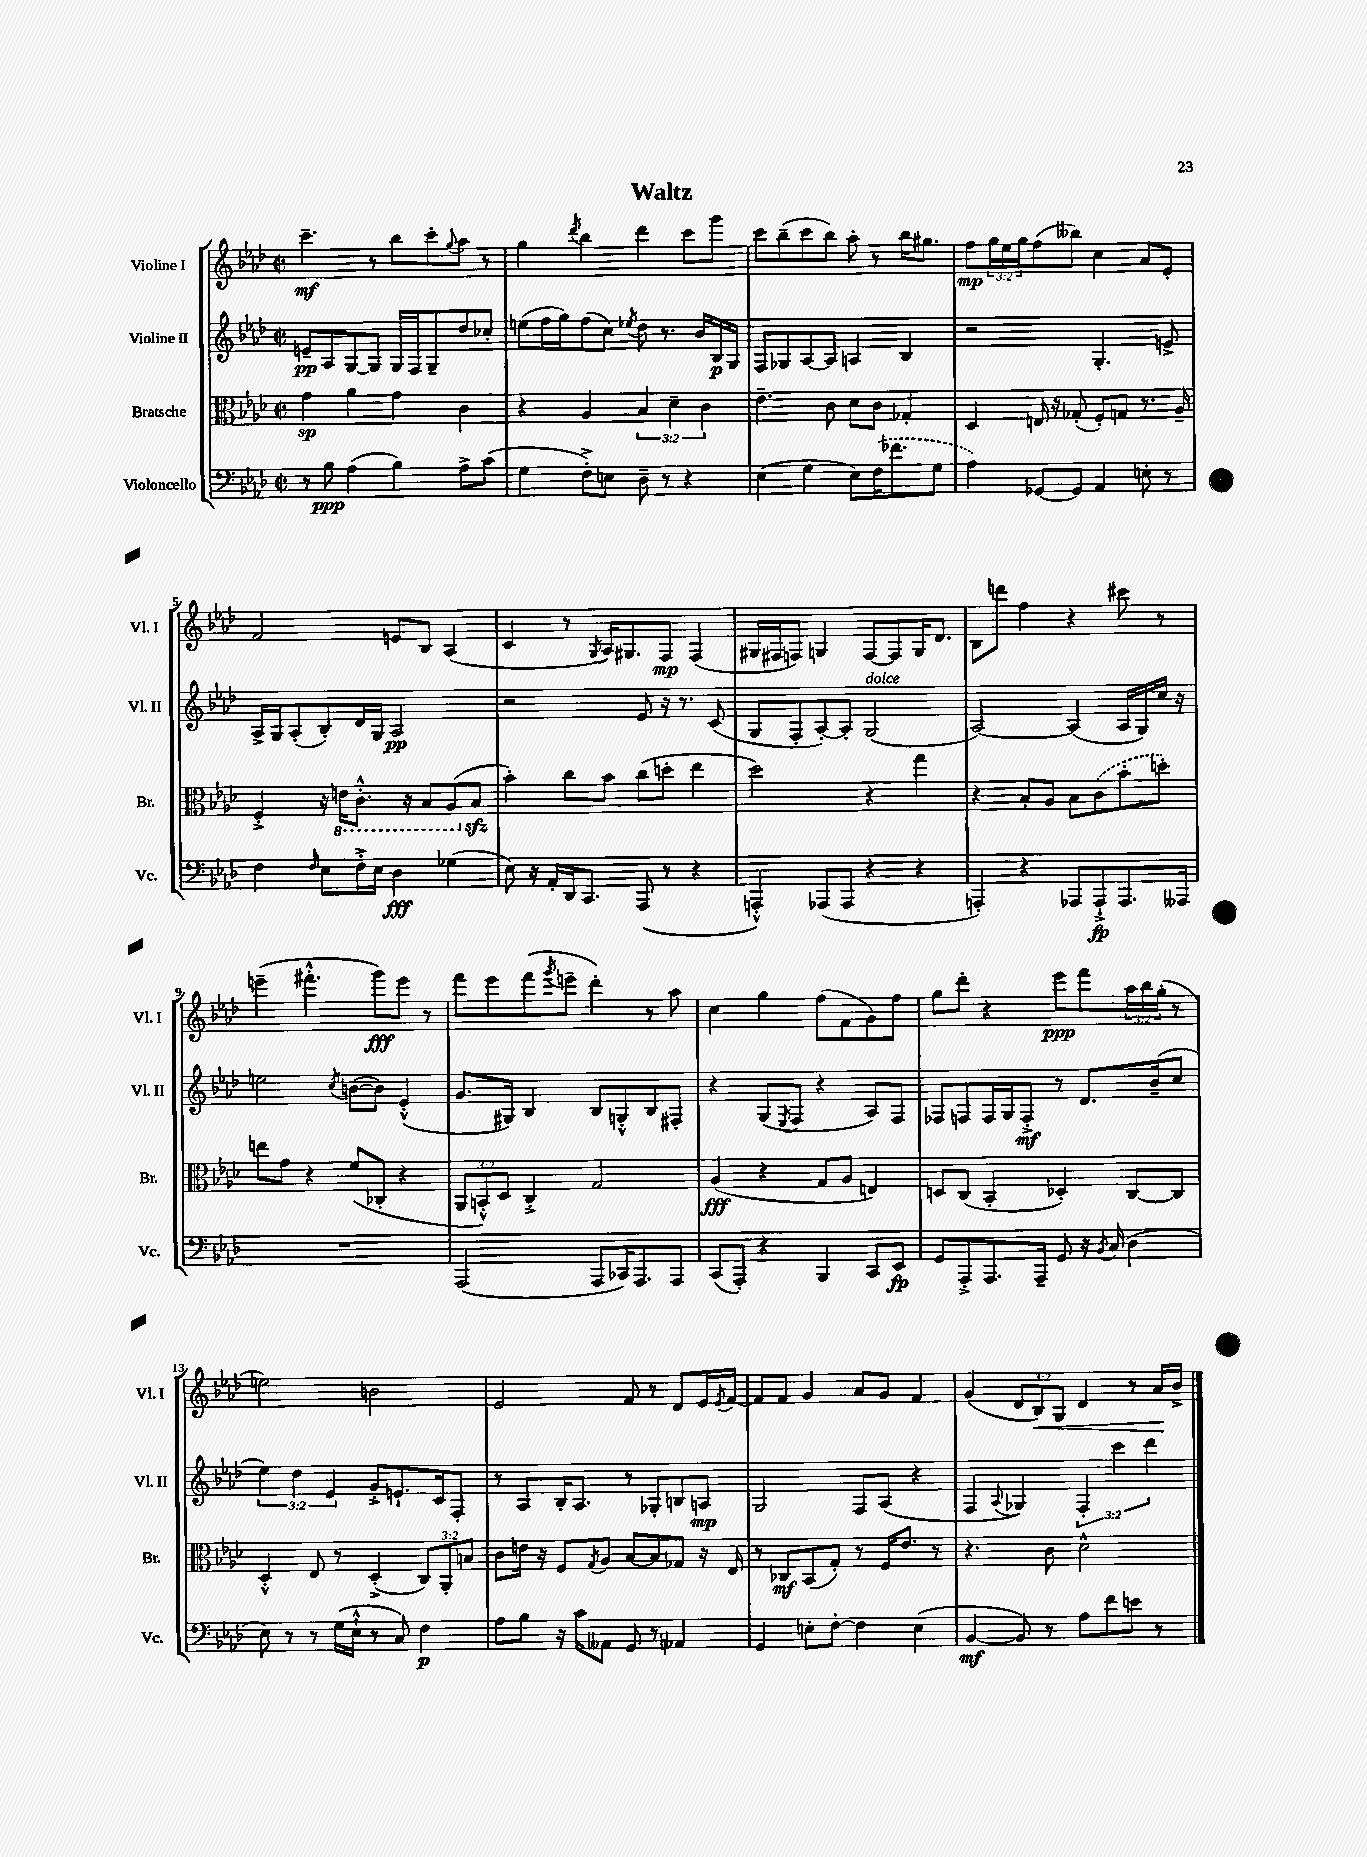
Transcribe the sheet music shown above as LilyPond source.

\header { title = "Waltz" }
<<
\new StaffGroup <<
\new Staff = "s0" \with { instrumentName = "Violine I" shortInstrumentName = "Vl. I" } {
    \clef treble \key aes \major \defaultTimeSignature \time 2/2 \override Staff.TupletNumber.text = #tuplet-number::calc-fraction-text
    c'''4.--\mf r8 bes''8 c'''8-. \appoggiatura { g''8 } aes''8 r8 |
    g''4 \acciaccatura { des'''8 } bes''4 des'''4 c'''8 g'''8 |
    c'''8 bes''8--( c'''8 bes''8) aes''8-. r8 bes''16 gis''8. |
    f''8\mp \tuplet 3/2 { g''16 ees''16 g''16 } f''8( beses''8) c''4 aes'8 ees'8-. |
    f'2 e'8 bes8 aes4( |
    c'4 r8 \acciaccatura { g8 } aes16) gis8. f8\mp f4( |
    gis16 fis16 f8) g4 f8~ f8 g16 des'8. |
    bes8 d'''8 f''4 r4 cis'''8 r8 |
    e'''4--( fis'''4.-.-^ g'''8\fff) e'''8 r8 |
    f'''8 ees'''8 f'''8( \acciaccatura { g'''8 } e'''8-- des'''4-.) r8 aes''8 |
    c''4 g''4 f''8( f'8 g'8) f''8 |
    g''8 des'''8-. r4 ees'''8\ppp f'''8 \tuplet 3/2 { aes''16 bes''16 g''16-.( } r8 |
    e''2) b'2 |
    ees'2 f'8 r8 des'8 ees'16 \acciaccatura { ees'8 } f'16~ |
    f'8 f'8 g'4 aes'8 g'8 f'4 |
    g'4( \tuplet 3/2 { des'8 bes8\<) g8 } des'4 r8 aes'16\! bes'16-> \bar "|." |
}
\new Staff = "s1" \with { instrumentName = "Violine II" shortInstrumentName = "Vl. II" } {
    \clef treble \key aes \major \defaultTimeSignature \time 2/2 \override Staff.TupletNumber.text = #tuplet-number::calc-fraction-text
    e'8--\pp aes8 g8~ g8 g16 f16 g8-- des''8 ces''8-. |
    e''8( f''16 g''16) f''8( c''8) \acciaccatura { ees''8 } des''8 r8. bes'16 bes16\p g16 |
    f8 ges8 aes8~ aes8 a4 bes4 |
    r2 g4.-. e'8-> |
    aes16-> g16 aes8-.( bes8-.) des'16 g16 aes2\pp |
    r2 ees'8 r16 r8. c'8( |
    g8 f8-. aes8~-.) aes8-. g2^\markup { \italic "dolce" }( |
    aes2~) aes4( aes16 g16) c''16 r16 |
    e''2 \acciaccatura { c''8 } b'8~( b'8) ees'4-.-^( |
    g'8. gis16) bes4 bes8 g8-.-^ bes8 fis8-. |
    r4 g8( \acciaccatura { ees8 } f8 r4 aes8) f8 |
    fes8 f8 f16 g16 f8-.->\mf r8 des'8. bes'16--( c''8 |
    \tuplet 3/2 { ees''4) des''4 ees'4 } g'8-.-> e'8.-! c'16 f8-. |
    r8 aes8 bes16-. aes8. r8 ges8-. b8 a8\mp |
    g2 f8 aes8( r4 |
    f4 \appoggiatura { aes8 } ges4) \tuplet 3/2 { f4-. c'''4 des'''4 } \bar "|." |
}
\new Staff = "s2" \with { instrumentName = "Bratsche" shortInstrumentName = "Br." } {
    \clef alto \key aes \major \defaultTimeSignature \time 2/2 \override Staff.TupletNumber.text = #tuplet-number::calc-fraction-text
    g'4\sp aes'4 g'4 c'4 |
    r4 aes4 \tuplet 3/2 { bes4 des'4-- c'4 } |
    ees'4.-- c'8 des'8 c'8 ges4-. |
    des4 e16 r16 ges8-.( f8-.) g8 r8. aes16-- |
    f4-.-> r16 \ottava #-1 e16 c8.-.-^ r16 bes,8 aes,8( \ottava #0 bes8\sfz |
    bes'4-.) c''8 bes'8 c''8( d''8-. ees''4 |
    des''2) r4 g''4 |
    r4 bes8-. aes8 bes8 \once \slurDashed c'8( bes'8-. d''8-.) |
    e''8 g'8 r4 f'8( ces8-. r4 |
    \tuplet 3/2 { aes,8 b,8-.-^) des8 } c4-.-> g2 |
    aes4\fff( r4 g8 aes8 e4) |
    d8 c8( bes,4-. des4-.) c8~ c8 |
    des4-.-^ ees8 r8 des4-.->( \tuplet 3/2 { c8) aes,8-. b8 } |
    c'8 e'16 r16 f8 \acciaccatura { g8 } aes8 bes8~ bes8 ges8 r16 ees16 |
    r8 ces8\mf bes,8( g8-.) r8 f16 ees'8. r8 |
    r4. c'8 des'2-^ \bar "|." |
}
\new Staff = "s3" \with { instrumentName = "Violoncello" shortInstrumentName = "Vc." } {
    \clef bass \key aes \major \defaultTimeSignature \time 2/2
    r8 bes8\ppp aes4( bes4) aes8-> c'8( |
    g4 f8-.->) e8 des8-- r8 r4 |
    ees4( g4 ees8) \once \slurDashed f16( fes'8. g8 |
    aes4) ges,8~ ges,8 aes,4 e8-. r8 |
    f4 \grace { f16 } ees8 f16-.-> ees16 des4\fff ges4( |
    ees8) r16 aes,16-. des,16 c,8. aes,,8( r8 r4 |
    a,,4-.-^) aes,,8( aes,,8 r4 r4 |
    a,,4-.) r4 aes,,8 aes,,8-!->\fp aes,,8. aeses,,16 |
    R1 |
    aes,,2( aes,,8 ces,16) aes,,8. aes,,8 |
    c,8( aes,,8-.) r4 bes,,4 c,8 ees,8\fp |
    g,8 aes,,8-.-> aes,,8. aes,,16-- g,8 r16 \acciaccatura { bes,8 } c16( des4 |
    ees8) r8 r8 g16( ees16-!-^ r8 c8) f4\p |
    aes8 bes8 r16 c'16 aeses,8 g,8 r8 aes,4 |
    g,4 e8-. f8~-. f4 e4( |
    bes,4~\mf bes,8) r8 aes8 f'8 e'8 r8 \bar "|." |
}
>>
>>
